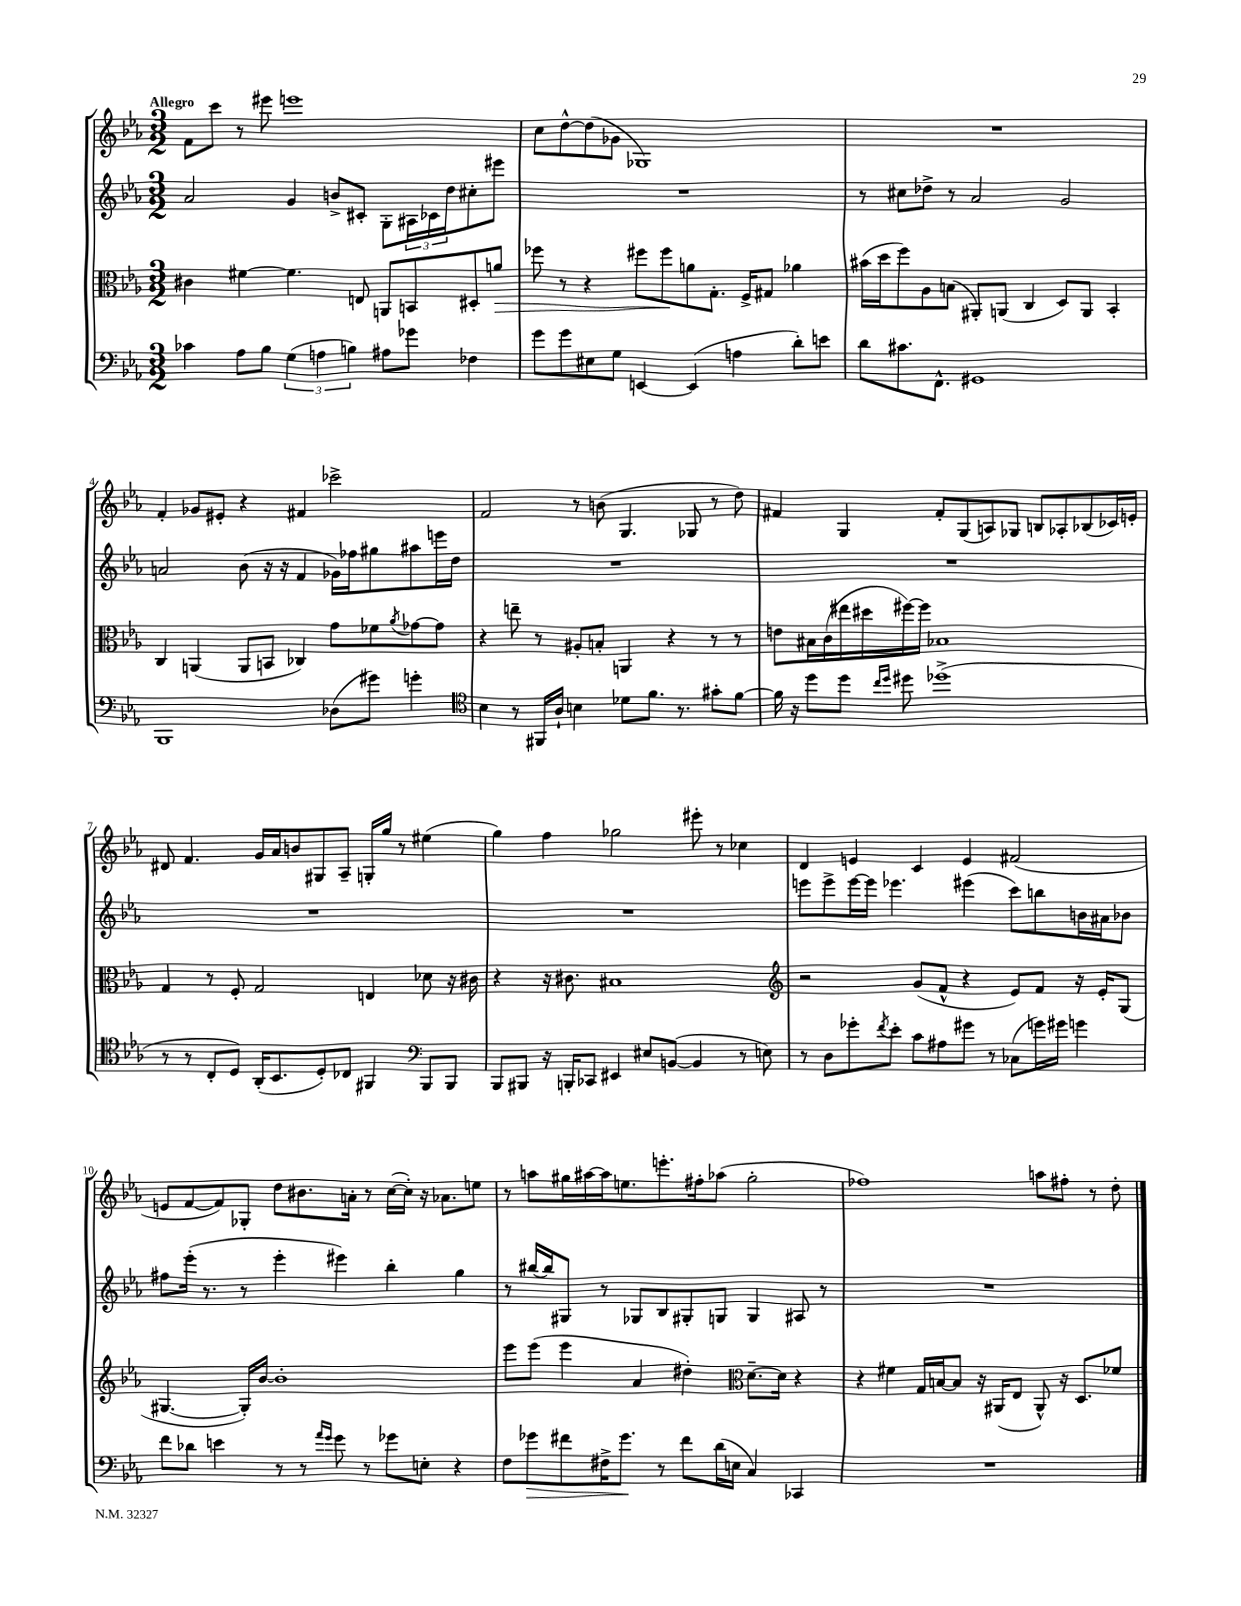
<<
\new StaffGroup <<
\new Staff = "s0" {
    \clef treble \key ees \major \numericTimeSignature \time 3/2 \tempo "Allegro"
    f'8 c'''8 r8 eis'''8 e'''1 |
    c''8 d''8~-^ d''8( ges'8 ges1) |
    R1. |
    f'4-. ges'8 eis'8-. r4 fis'4 ces'''2-> |
    f'2 r8 b'8( g4. ges8 r8 d''8) |
    fis'4 g4 fis'8-. g8( a8) ges8 b8 aes8-. bes8( ces'16) e'16-. |
    dis'8 f'4. g'16 aes'16 b'8 gis8 aes8-- g16-. g''16 r8 eis''4( |
    g''4) f''4 ges''2 eis'''8-. r8 ces''4 |
    d'4 e'4 c'4 e'4 fis'2( |
    e'8 f'8~ f'8) ges8-. d''8 bis'8. a'16-. r8 c''16~( c''16-.) r16 aes'8. e''8 |
    r8 a''8 gis''16 ais''16~ ais''16 e''8. e'''8.-. fis''16-. aes''8( gis''2-. |
    fes''1) a''8 fis''8-. r8 d''8-. \bar "|." |
}
\new Staff = "s1" {
    \clef treble \key ees \major \numericTimeSignature \time 3/2
    aes'2 g'4 b'8-> cis'8-. g8-. \tuplet 3/2 { ais16 ces'16 d''16 } cis''8-. eis'''8 |
    R1. |
    r8 cis''8 des''8-> r8 aes'2 g'2 |
    a'2 bes'8( r16 r16 f'4 ges'16) fes''16 gis''8 ais''8 e'''16 d''16 |
    R1. |
    R1. |
    R1. |
    R1. |
    e'''8 e'''8-> e'''16~ e'''16 ees'''4. eis'''4( c'''8) b''8 b'16 ais'16 bes'8 |
    fis''8 ees'''16-.( r8. r8 ees'''4-. eis'''4) bes''4-. g''4 |
    r8 bis''16~ bis''16 gis8 r8 ges8 bes8 gis8-. g8 g4 ais8 r8 |
    R1. \bar "|." |
}
\new Staff = "s2" {
    \clef alto \key ees \major \numericTimeSignature \time 3/2
    cis'4 fis'4~ fis'4. e8 a,8 b,8 dis8-. a'8\> |
    fes''8 r8 r4 fis''8 fis''8\! a'8 g8.-. f16-> gis8 aes'4 |
    bis'16( d''16 f''8) aes8 b8( ais,8-.) a,8( c4 d8) a,8 bes,4-. |
    c4 a,4( a,8 b,8 ces4) g'8 fes'8 \acciaccatura { aes'8 } ges'8~ ges'8 |
    r4 e''8-- r8 ais8-. b8-. a,4 r4 r8 r8 |
    e'8 bis16 c'16( eis''16 dis''16 fis''16~) fis''16 bes1 |
    g4 r8 f8-. g2 e4 des'8 r16 cis'16 |
    r4 r16 cis'8. bis1 |
    \clef treble r2 g'8( f'8-^ r4 ees'8) f'8 r16 ees'16-. g8( |
    gis4.~ gis16-.) bes'16~ bes'1-. |
    ees'''8 ees'''8( ees'''4 aes'4 dis''4-.) \clef alto d'8.~-- d'16 r4 |
    r4 fis'4 g16 b16~ b8 r16 ais,16( ees8 ais,8-^) r16 d8. fes'8 \bar "|." |
}
\new Staff = "s3" {
    \clef bass \key ees \major \numericTimeSignature \time 3/2
    ces'4 aes8 bes8 \tuplet 3/2 { g4( a4 b4) } ais8 ges'8 fes4 |
    g'8 g'8 eis8 g8 e,4~ e,4( a4 d'8-.) e'8 |
    d'8 cis'8. f,8.-^ gis,1 |
    bes,,1 des8( gis'8) g'4-. |
    \clef tenor bes4 r8 fis,16 aes16-! b4 des'8 f'8. r8. gis'8-. f'8~ |
    f'16 r16 d''8 d''8 \grace { c''16 d''16 } dis''8 des''1->( |
    r8 r8 c8-. d8) aes,16-.( bes,8. d8-.) ces8 fis,4 \clef bass bes,,8 bes,,8 |
    bes,,8 bis,,8 r16 b,,16-. ces,8 eis,4 eis8 b,8~( b,4 r8 e8) |
    r8 d8 ges'8-. \acciaccatura { f'8 } ees'8-. c'8 ais8 gis'8 r8 ces8( g'16) gis'16 g'4 |
    f'8 des'8 e'4 r8 r8 \grace { aes'16 g'16 } g'8 r8 ges'8 e8-. r4 |
    f8 ges'8\> fis'8 fis16-> ges'8.\! r8 fis'8 d'16( e16 c4) ces,4 |
    R1. \bar "|." |
}
>>
>>
